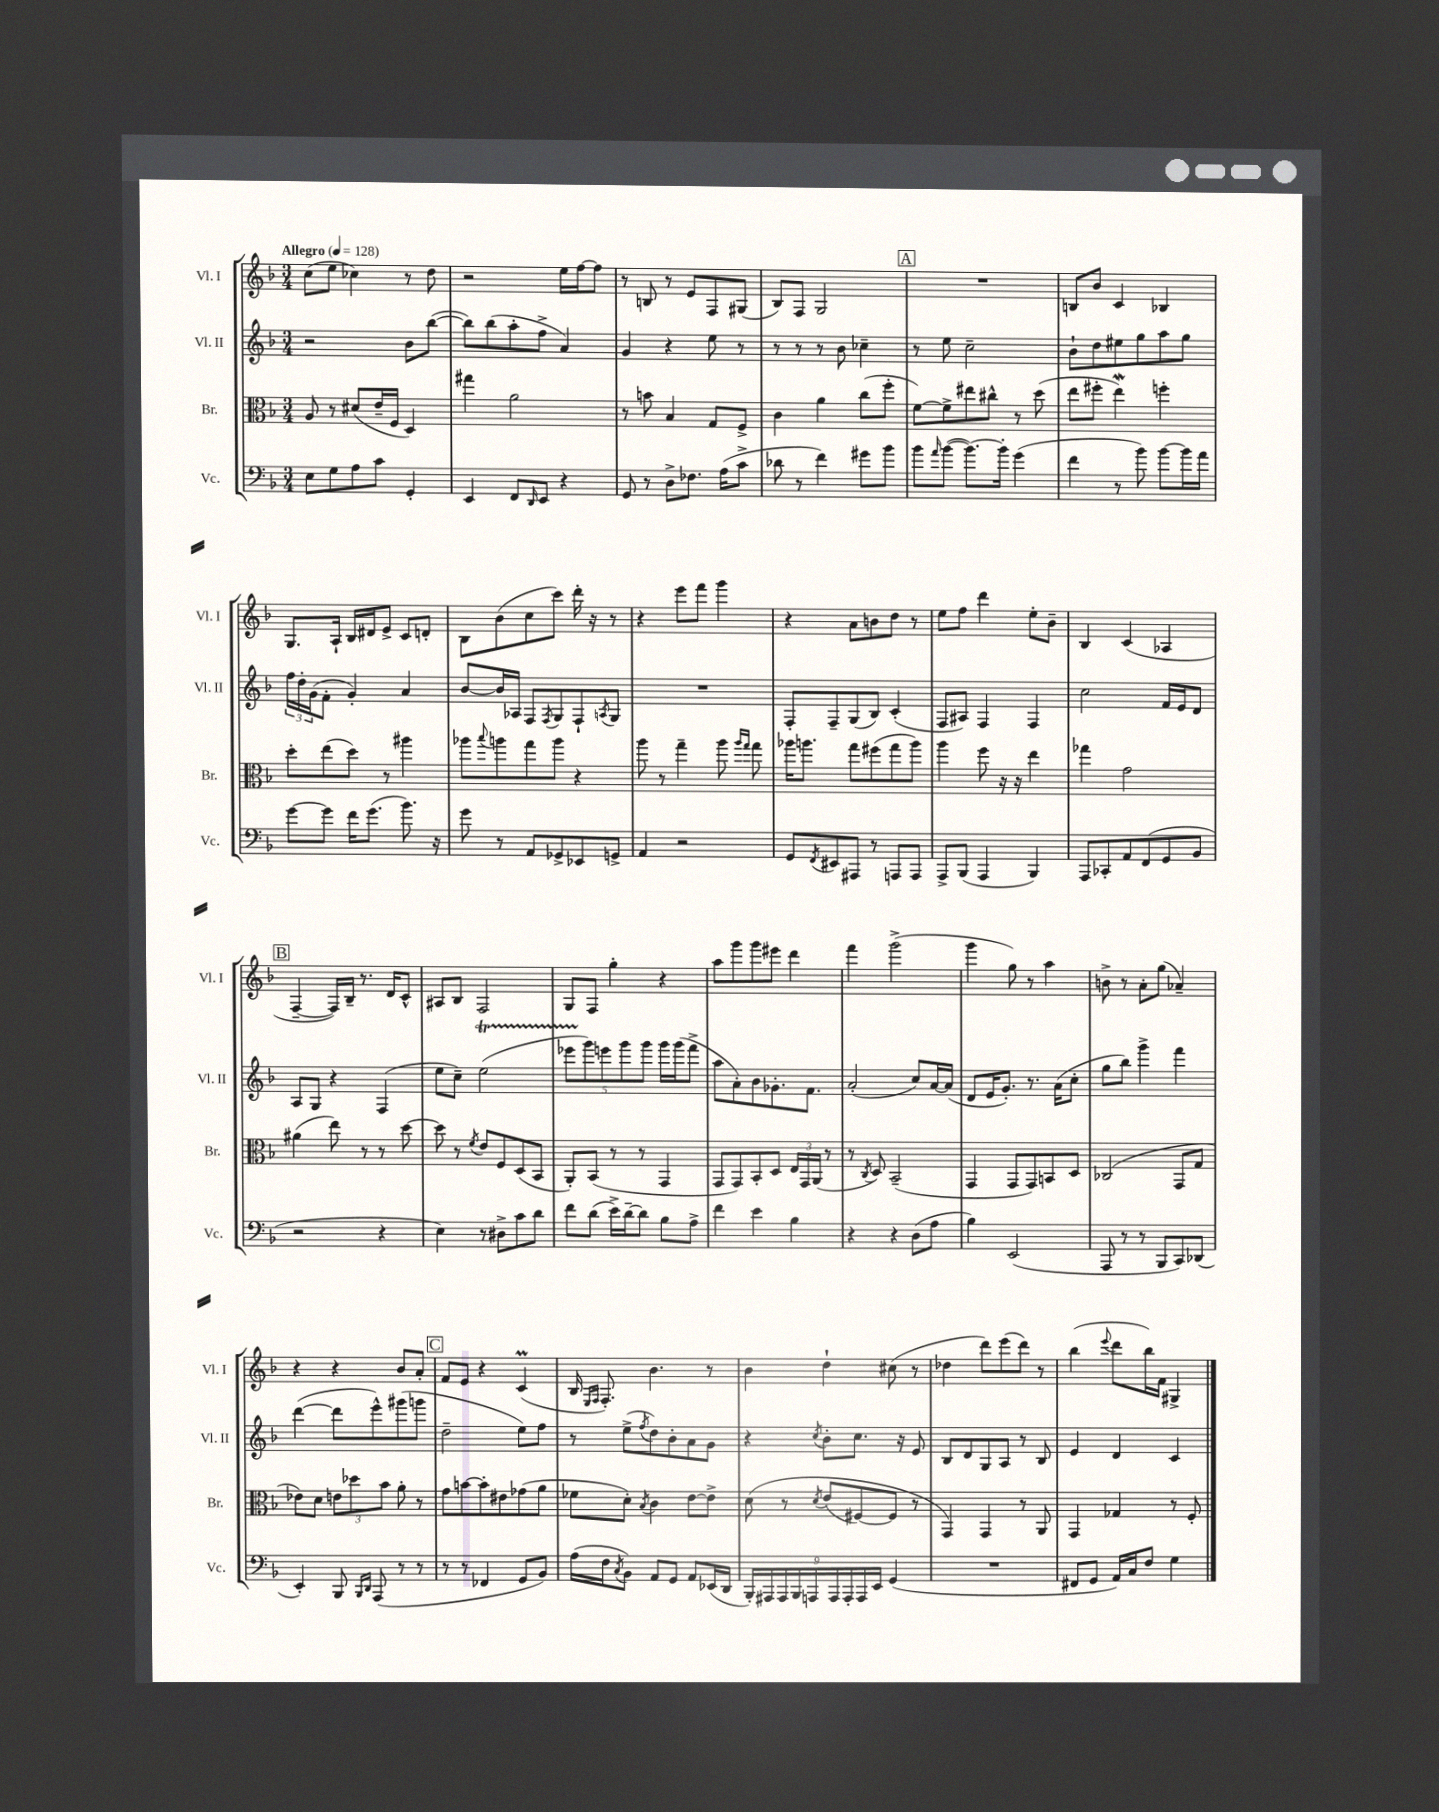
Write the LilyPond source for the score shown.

<<
\new StaffGroup <<
\new Staff = "s0" \with { instrumentName = "Vl. I" shortInstrumentName = "Vl. I" } {
    \clef treble \key f \major \numericTimeSignature \time 3/4 \tempo "Allegro" 4 = 128
    c''8( e''8 ces''4) r8 d''8 |
    r2 e''16 f''16~ f''8 |
    r8 b8 r8 e'8 f8 gis8( |
    bes8) f8 g2 |
    \mark \markup { \box "A" } R2. |
    b8 bes'8 c'4 bes4 |
    g8. a16-! bes16 dis'16 e'8-> c'8 d'8-. |
    bes8 bes'8( c''8 c'''8) d'''16-. r16 r8 |
    r4 e'''8 f'''8 g'''4 |
    r4 a'8 b'8 d''8 r8 |
    e''8 f''8 d'''4 e''8-. bes'8-- |
    bes4 c'4( aes4 |
    \mark \markup { \box "B" } f4~-- f16) bes16-- r8. d'16 c'8-^ |
    ais8 bes8 f2 |
    g8 f8 g''4-. r4 |
    a''8 g'''8 g'''8 eis'''8 d'''4 |
    f'''4 g'''2->( |
    g'''4 g''8) r8 a''4 |
    b'8-> r8 a'8-. g''8( aes'4--) |
    r4 r4 bes'8 a'8-. |
    \mark \markup { \box "C" } f'8 e'8 r4 c'4\prall( |
    bes16 \grace { e16 f16 } f8.-.) bes'4. r8 |
    bes'4 d''4-! cis''8( r8 |
    des''4 d'''8) e'''8( d'''8) r8 |
    bes''4( \appoggiatura { e'''8 } d'''8 bes''16) f'16 gis4-> \bar "|." |
}
\new Staff = "s1" \with { instrumentName = "Vl. II" shortInstrumentName = "Vl. II" } {
    \clef treble \key f \major \numericTimeSignature \time 3/4
    r2 bes'8 bes''8~( |
    bes''8) bes''8( a''8-. f''8-> a'4) |
    g'4 r4 e''8 r8 |
    r8 r8 r8 bes'8 ces''4-- |
    \mark \markup { \box "A" } r8 e''8 c''2-- |
    bes'8-! d''8 eis''8 g''8 a''8 g''8 |
    \tuplet 3/2 { f''16 d''16-. g'16( } f'8-. g'4-.) a'4 |
    bes'8~ bes'16 aes16 f8 \acciaccatura { f8 } g8 f8-! \acciaccatura { a8 } g8 |
    R2. |
    f8-. f8-- g8( bes8) c'4-.( |
    f8 ais8) f4 f4 |
    c''2 f'16 e'16 d'8 |
    \mark \markup { \box "B" } a8 g8 r4 f4( |
    e''8 c''8--) e''2\startTrillSpan( |
    \tuplet 5/4 { ees'''8 g'''8\stopTrillSpan) e'''8 g'''8 g'''8 } g'''16 g'''16( f'''8-> |
    a''8 a'8-.) bes'8 ges'8.-. f'8. |
    a'2-.( c''8) a'16~ a'16( |
    d'8 e'16 g'8.-.) r8. a'16( c''8-. |
    g''8 bes''8) g'''4-> f'''4 |
    d'''4~( d'''8 e'''8-^) gis'''8( g'''8 |
    \mark \markup { \box "C" } d''2-- e''8) f''8 |
    r8 e''8->( \acciaccatura { f''8 } d''8) bes'8-. a'8 g'8 |
    r4 \acciaccatura { c''8 } bes'8-. c''8. r16 e'8 |
    bes8 d'8 g8 a8 r8 bes8 |
    e'4 d'4 c'4 \bar "|." |
}
\new Staff = "s2" \with { instrumentName = "Br." shortInstrumentName = "Br." } {
    \clef alto \key f \major \numericTimeSignature \time 3/4
    a8 r8 dis'8( e'16-- f16 d4) |
    gis''4 a'2 |
    r8 b'8 bes4 g8 f8-> |
    c'4 a'4 c''8( f''8-. |
    \mark \markup { \box "A" } f'8~) f'8-> eis''8 cis''8-^ r8 d''8( |
    e''8 fis''8-. e''4\mordent) f''4-. |
    d''8-. e''8( d''8) r8 ais''4 |
    aes''8 \appoggiatura { bes''8 } a''8 g''8 a''8 r4 |
    a''8 r8 g''4-- a''8 \grace { a''16 g''16 } g''8 |
    aes''16 a''8. g''8 fis''8( g''8 a''8) |
    a''4 f''8 r16 r16 e''4 |
    ges''4 g'2 |
    \mark \markup { \box "B" } ais'4( e''8) r8 r8 d''8~ |
    d''8 r8 \acciaccatura { f'8 } e'8 f8 d8( bes,8 |
    a,8-.) bes,8( r8 r8 g,4 |
    g,8 g,8) bes,8-. d8 \tuplet 3/2 { e16 g,16 a,16( } r8 |
    r8 \acciaccatura { c8 } d8) bes,2--( |
    g,4 g,8 g,8) b,8 d8 |
    ces2( g,8 g8 |
    ees'8) d'8 \tuplet 3/2 { e'8 des''8 bes'8 } a'8-. r8 |
    \mark \markup { \box "C" } g'8 b'8~ b'8-. eis'8 ges'8( a'8 |
    fes'8 d'8-.) \acciaccatura { bes8 } c'4 e'8~ e'8-> |
    d'8\( r8 \acciaccatura { d'8 } e'8( fis8~) fis8 r8 |
    g,4\) g,4 r8 a,8 |
    g,4 ges4 r8 f8-. \bar "|." |
}
\new Staff = "s3" \with { instrumentName = "Vc." shortInstrumentName = "Vc." } {
    \clef bass \key f \major \numericTimeSignature \time 3/4
    e8 g8 a8 c'8 g,4-. |
    e,4 f,8 \grace { d,16 } e,8 r4 |
    g,8 r8 d8-> fes8. a16( c'8-> |
    des'8 r8 f'4) gis'8 bes'8 |
    \mark \markup { \box "A" } bes'8 \grace { a'16 } bes'8~( bes'8.~) bes'16-. g'4( |
    f'4 r8 bes'8) bes'8~ bes'16 a'16 |
    g'8~ g'8 f'16 g'8.( bes'8.) r16 |
    g'8 r8 a,8 ges,8-> ees,8 g,8-> |
    a,4 r2 |
    g,8 \acciaccatura { f,8 } eis,8 ais,,8 r8 a,,8 a,,8 |
    a,,8-> bes,,8( a,,4 bes,,4) |
    a,,8 ces,8-. a,8 f,8( g,8 bes,8 |
    \mark \markup { \box "B" } r2 r4 |
    e4) r8 dis8-> c'8 d'8 |
    f'8 d'8( e'16->) d'16~-- d'8 bes8 a8-> |
    f'4 e'4 bes4 |
    r4 r4 d8( a8 |
    bes4) e,2( |
    a,,8 r8 r8 bes,,8 c,8) des,8( |
    e,4-.) bes,,8 \grace { bes,,16 d,16 } a,,8( r8 r8 |
    \mark \markup { \box "C" } r8 r8 fes,4 g,8 bes,8) |
    a16( f16 \acciaccatura { c8 } bes,8) a,8 g,8 a,8 ees,16( d,16 |
    \tuplet 9/8 { bes,,16-.) ais,,16 ais,,16 bes,,16 a,,16 a,,16 a,,16-. a,,16 e,16 } g,4( |
    R2. |
    fis,8 g,8 a,16) c16 f8 g4 \bar "|." |
}
>>
>>
\layout { \context { \Score \remove "Bar_number_engraver" } }
